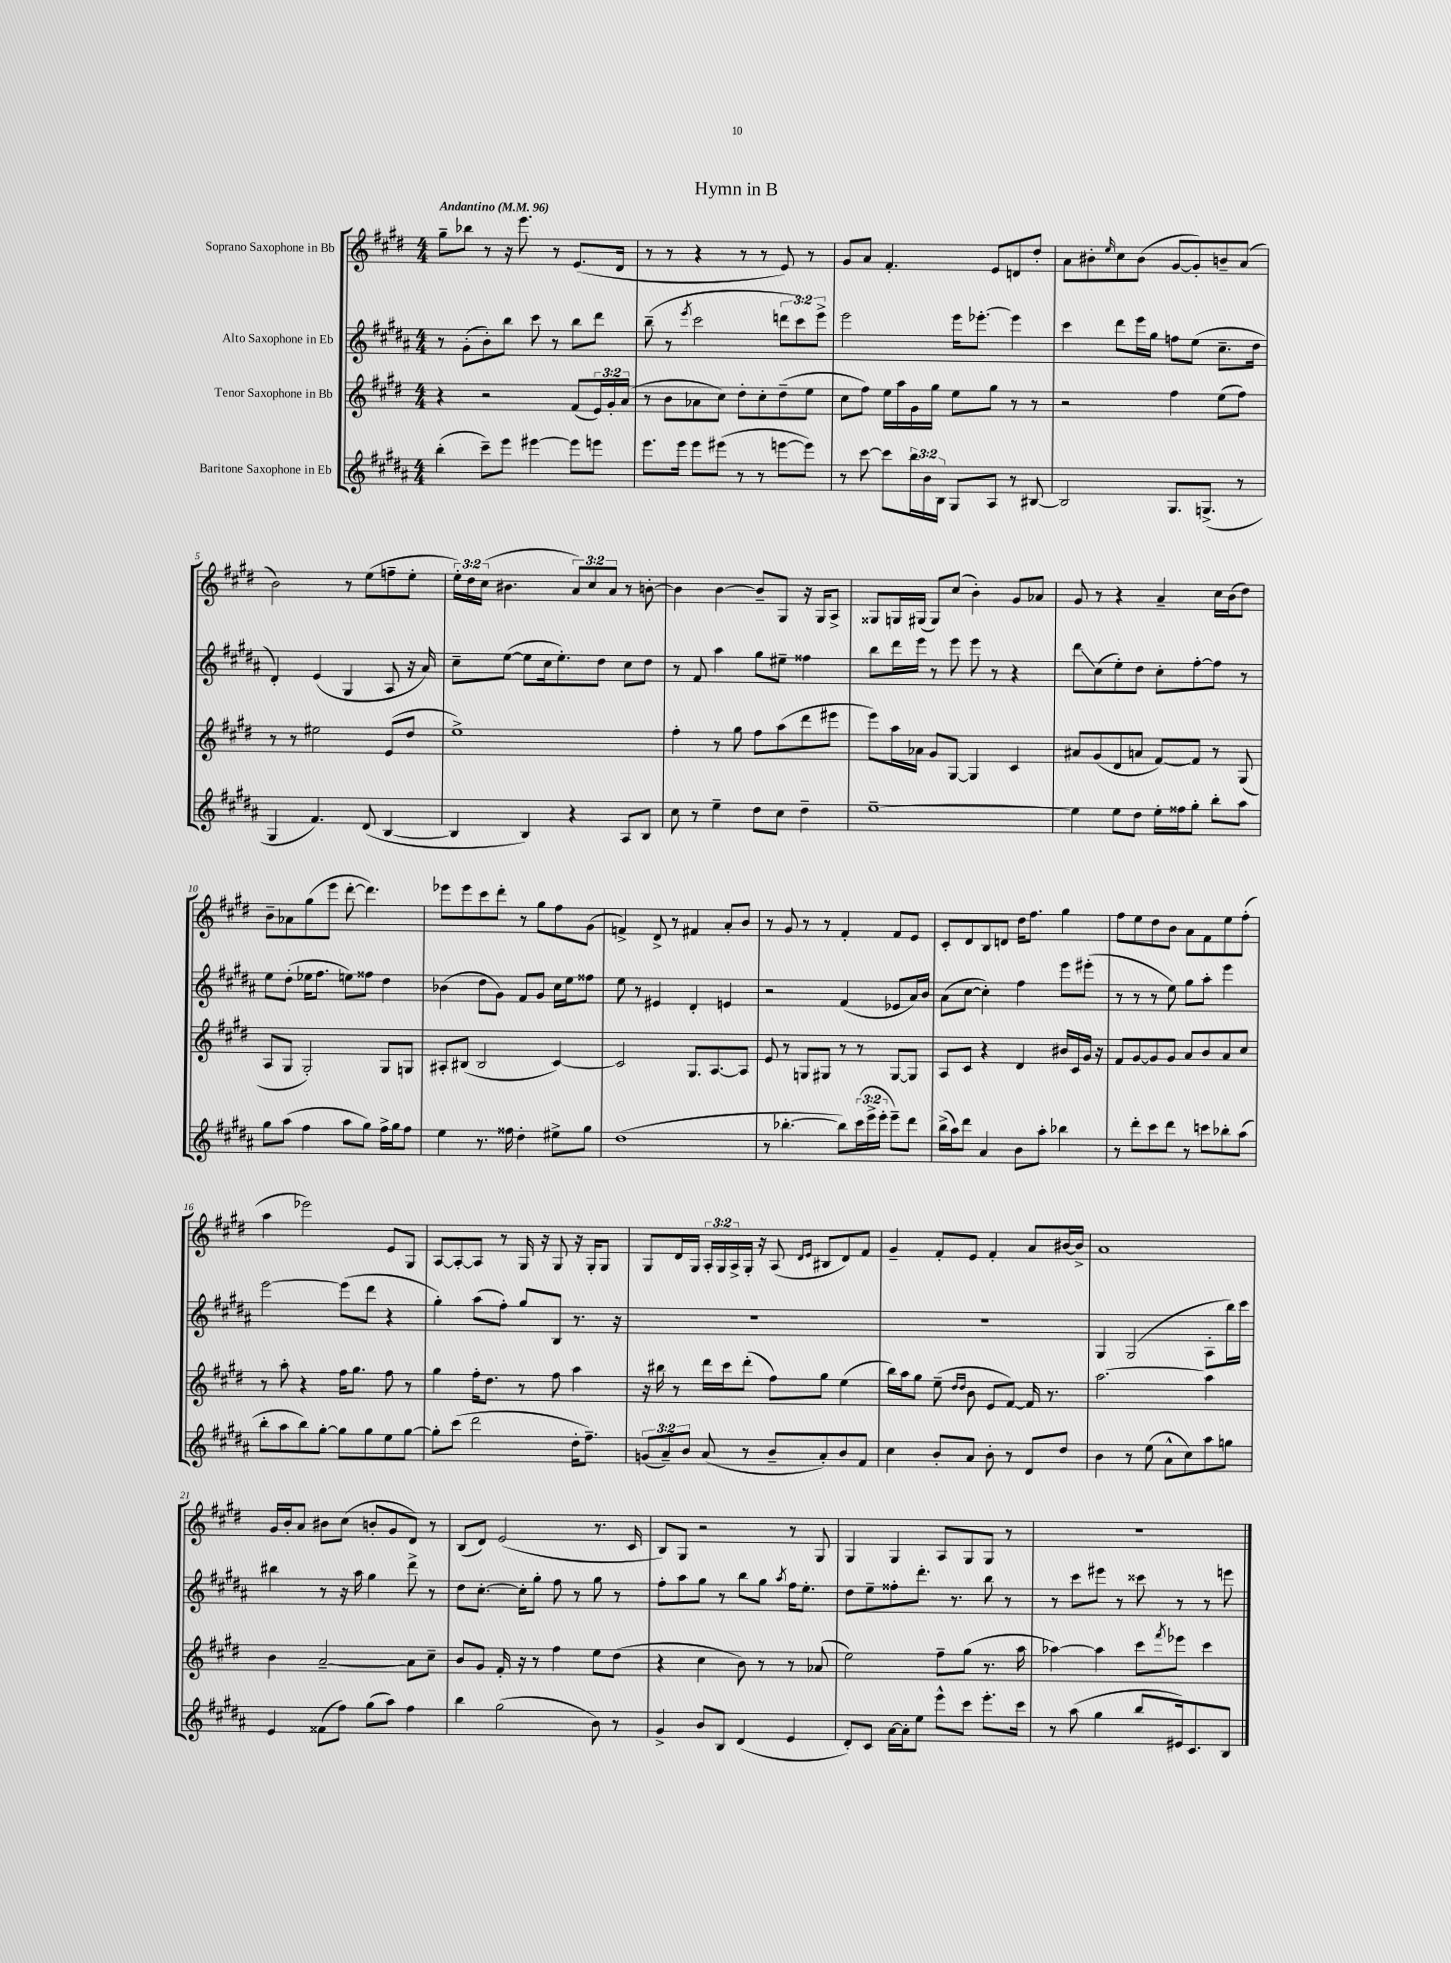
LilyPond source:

\header { title = "Hymn in B" }
<<
\new StaffGroup <<
\new Staff = "s0" \with { instrumentName = "Soprano Saxophone in Bb" } {
    \clef treble \key e \major \numericTimeSignature \time 4/4 \override Staff.TupletNumber.text = #tuplet-number::calc-fraction-text \tempo "Andantino" 4 = 96
    gis''8-- bes''8 r8 r16 e'''8. r8 e'8.( dis'16 |
    r8 r8 r4 r8 r8 e'8) r8 |
    gis'8 a'8 fis'4.-. e'8 d'8 dis''8-. |
    a'8 bis'8-. \grace { e''16 } cis''8 bis'8( gis'8~ gis'8-.) b'8-- a'8( |
    b'2) r8 e''8( f''8-- e''8-. |
    \tuplet 3/2 { e''16-.) dis''16 cis''16( } bis'4. \tuplet 3/2 { a'8) cis''8 a'8 } r8 b'8~-. |
    b'4 b'4~ b'8-- gis8 r16 gis16 a8-> |
    gisis8 g16 gis16( gis8) cis''8( b'4-.) gis'8 aes'8 |
    gis'8 r8 r4 a'4-- cis''16 b'16( dis''8) |
    b'8-- aes'8 gis''8( e'''8 dis'''8~-. dis'''4.) |
    ees'''8 ees'''8 cis'''8 dis'''8-. r8 gis''8 fis''8 gis'8( |
    f'4->) dis'8-> r8 fis'4 a'8-. b'8 |
    r8 gis'8 r8 r8 fis'4-. fis'8 e'8 |
    cis'8-. dis'8 b8 d'8 dis''16 fis''8. gis''4 |
    fis''8 e''8 dis''8 b'8 a'8 fis'8 e''8 fis''8-.( |
    a''4 ees'''2) e'8 gis8 |
    a8~ a8~-. a8 r8 gis16 r16 gis8 r16 gis16-. gis8 |
    gis8 dis'16 gis16 \tuplet 3/2 { a16-. gis16 a16-> } gis16-. r16 a8( \grace { dis'16 e'16 } bis8 dis'8) fis'8 |
    gis'4-- fis'8-. e'8 fis'4-. a'8 bis'16~ bis'16-> |
    a'1 |
    gis'16 b'16-. a'8 bis'8 cis''8( b'8-. gis'8 dis'8) r8 |
    b8( dis'8) e'2( r8. cis'16 |
    b8) gis8 r2 r8 gis8 |
    gis4 gis4 a8 gis8 gis8 r8 |
    R1 \bar "|." |
}
\new Staff = "s1" \with { instrumentName = "Alto Saxophone in Eb" } {
    \clef treble \key b \major \numericTimeSignature \time 4/4 \override Staff.TupletNumber.text = #tuplet-number::calc-fraction-text
    r8 gis'8-.( b'8-.) b''8 cis'''8 r8 b''8 dis'''8 |
    b''8--( r8 \acciaccatura { e'''8 } cis'''2 \tuplet 3/2 { d'''8 cis'''8) e'''8-> } |
    e'''2 e'''16 ees'''8.~-. ees'''4 |
    cis'''4 dis'''8 e'''16 gis''16 f''8 e''8( cis''8.-- dis''16 |
    dis'4-.) e'4( gis4 ais8 r16 ais'16) |
    cis''8-- e''8~( e''8 cis''16 e''8.-.) dis''8 cis''8 dis''8 |
    r8 fis'8 ais''4 gis''8 eis''8-- fisis''4 |
    b''8 dis'''16 e'''16 r8 e'''8 e'''8 r8 r4 |
    dis'''8\glissando cis''8( e''8-.) dis''8 cis''8-. fis''8~-. fis''8 r8 |
    e''8 dis''8-.( ees''16 fis''8. e''8) fisis''8 dis''4 |
    bes'4( dis''8 gis'8) fis'8 gis'8 cis''16 e''16 fisis''8 |
    e''8 r8 eis'4 dis'4-. e'4 |
    r2 fis'4( ees'8 ais'16) b'16 |
    ais'8( cis''8~ cis''4-.) fis''4 e'''8 eis'''8-.( |
    r8 r8 r8 e''8) gis''8 ais''8-. e'''4 |
    e'''2~ e'''8( dis'''8 r4 |
    gis''4-.) ais''8( fis''8-.) gis''8 b8 r8. r16 |
    R1 |
    R1 |
    gis4 gis2( ais8-. b''16) cis'''16 |
    bis''4 r8 r16 ais''16 gis''4 dis'''8-> r8 |
    dis''8 cis''8.~-. cis''16-. gis''8-. fis''8 r8 gis''8 r8 |
    fis''8-. ais''8 gis''8 r8 b''8 gis''8 \acciaccatura { ais''8 } fis''16 e''8.-. |
    dis''8 e''8-- fisis''8-. dis'''8.-. r8. b''8 r8 |
    r8 cis'''8 eis'''8 r8 cisis'''8 r8 r8 e'''8 \bar "|." |
}
\new Staff = "s2" \with { instrumentName = "Tenor Saxophone in Bb" } {
    \clef treble \key e \major \numericTimeSignature \time 4/4 \override Staff.TupletNumber.text = #tuplet-number::calc-fraction-text
    r4 r2 fis'8( \tuplet 3/2 { e'16) gis'16-. a'16( } |
    r8 b'8 aes'8 cis''8) dis''8-. cis''8-. dis''8--( e''8 |
    cis''8 fis''8) e''16 a''16 gis'16 gis''16 e''8 gis''8 r8 r8 |
    r2 fis''4 e''8( fis''8) |
    r8 r8 eis''2 e'8( dis''8 |
    e''1->) |
    fis''4-. r8 gis''8 fis''8 a''8( dis'''8 eis'''8 |
    e'''8) a''16 aes'16 gis'8 gis8~ gis4 cis'4 |
    ais'8 gis'8( dis'8 a'8 fis'8~) fis'8 r8 gis8( |
    a8 gis8 gis2-.) gis8 g8 |
    ais8-. bis8( bis2 cis'4~) |
    cis'2 gis8. a8.~ a8 |
    e'8 r8 g8 gis8 r8 r8 gis8~ gis8 |
    a8 cis'8 r4 dis'4 bis'16 cis'16 gis'16 r16 |
    fis'8 gis'8~ gis'8 gis'8 a'8 b'8 a'8 cis''8 |
    r8 a''8-. r4 fis''16 gis''8. fis''8 r8 |
    gis''4 fis''16-. dis''8. r8 fis''8 a''4 |
    r16 bis''16 r8 dis'''16 cis'''16 dis'''8-.( fis''8) gis''8 e''4( |
    b''16) a''16 gis''8 e''8--( \grace { dis''16 dis''16 } b'8 e'8 fis'8~) fis'16 r8. |
    a''2.~ a''4 |
    b'4 a'2~-- a'8 cis''8-- |
    b'8 gis'8 fis'16-. r16 r8 fis''4 e''8 dis''8( |
    r4 cis''4 b'8) r8 r8 aes'8( |
    e''2) fis''8-- gis''8( r8. a''16 |
    aes''4~) aes''4 cis'''8 \acciaccatura { fis'''8 } ees'''8 cis'''4 \bar "|." |
}
\new Staff = "s3" \with { instrumentName = "Baritone Saxophone in Eb" } {
    \clef treble \key b \major \numericTimeSignature \time 4/4 \override Staff.TupletNumber.text = #tuplet-number::calc-fraction-text
    b''4-.( cis'''8--) e'''8 eis'''4~ eis'''8 e'''8 |
    e'''8. e'''16 e'''8 eis'''8( r8 r8 e'''8~ e'''8) |
    r8 cis'''8~ cis'''8 \tuplet 3/2 { b''16 b'16 b16 } gis8 ais8 r8 bis8~ |
    bis2 gis8. g8.->( r8 |
    gis4 fis'4.) dis'8( b4~ |
    b4 b4) r4 ais8 b8 |
    cis''8 r8 e''4-- dis''8 cis''8 dis''4-- |
    e''1~-- |
    e''4 e''8 dis''8 e''16-. fisis''16 gis''8-. b''8-. ais''8 |
    gis''8 ais''8( fis''4 ais''8 gis''8) fis''16-> gis''16 fis''8 |
    e''4 r8. fisis''16 dis''4-. eis''8-> gis''8 |
    dis''1( |
    r8 bes''4.~-. bes''8) \tuplet 3/2 { cis'''16( e'''16-> e'''16-. } e'''8--) dis'''8 |
    b''16->( ais''16) dis'''8 ais'4 b'8 ais''8-. bes''4 |
    r8 dis'''8-. cis'''8 dis'''8 r8 c'''8 bes''8-. ais''8( |
    b''8-. ais''8 b''8) gis''8~-. gis''8 gis''8 e''8 gis''8~ |
    gis''8-. cis'''8( dis'''2 dis''16-. fis''8.--) |
    \tuplet 3/2 { g'8( ais'8--) b'8 } ais'8( r8 b'8-- ais'8-.) b'8 fis'8 |
    cis''4 b'8-. ais'8 b'8-. r8 dis'8 dis''8 |
    b'4 r8 e''8( ais'8-^ cis''8) ais''8 g''8 |
    e'4 fisis'8( fis''8) gis''8( ais''8) fis''4 |
    b''4 gis''2( b'8) r8 |
    gis'4-> b'8 b8 dis'4( e'4 |
    dis'8-.) cis'8 ais'16~ ais'16-. e''8 e'''8-^ cis'''8 e'''8.-. cis'''16 |
    r8 ais''8( gis''4 b''8 eis'16) cis'8. b8 \bar "|." |
}
>>
>>
